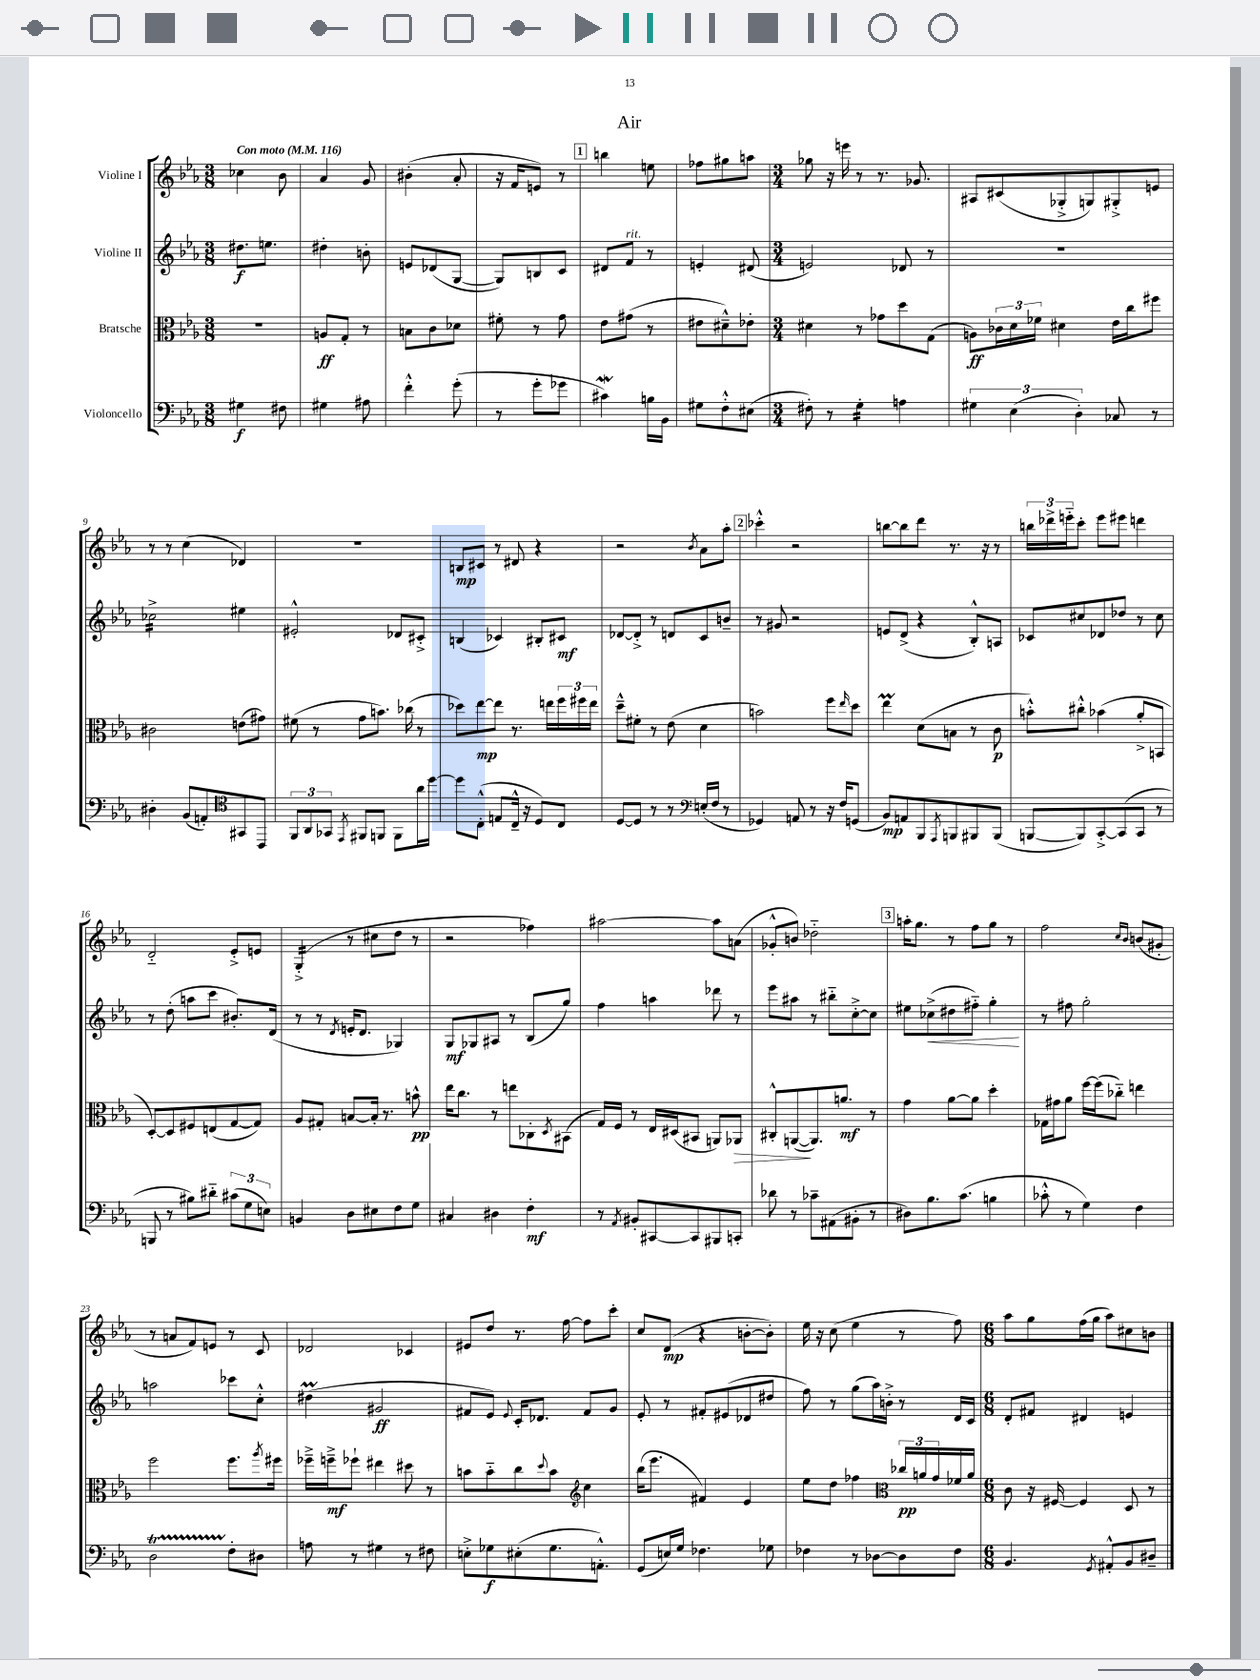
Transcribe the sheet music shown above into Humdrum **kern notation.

**kern	**kern	**kern	**kern
*staff4	*staff3	*staff2	*staff1
*clefF4	*clefC3	*clefG2	*clefG2
*k[b-e-a-]	*k[b-e-a-]	*k[b-e-a-]	*k[b-e-a-]
*M3/8	*M3/8	*M3/8	*M3/8
*MM116	*MM116	*MM116	*MM116
4G#\	4.r	8.dd#\L	4cc-\
.	.	8.ee\J	.
8F#\	.	.	8b-\
=	=	=	=
4G#\	8A/L	4dd#'\	4a-/
.	8G'/J	.	.
8A#\	8r	8b'\	8g/
=	=	=	=
4f'^^\	8B\L	8e/L	(4b#'\
.	8c\	(8d-/	.
(8g'\	8d-\J	[8G/J	8a-'/
=	=	=	=
8r	8f#'\	8G/]L)	16r
.	.	.	16f/LK
8g'\L	8r	8B/	8e/J)
8g-\J	8g\	8c/J	8r
=	=	=	=
4c#\)	8e-\L	8d#/L	4bb\
.	(8g#\J	8f/J	.
16B\LL	8r	8r	8ee\
16BB-\JJ	.	.	.
=	=	=	=
8G#\L	8e#\L	4e'/	8ff-\L
8F'^^\	8d#~^^\)	.	8gg#\
(8E#\J	8e-'\J	(8d#/	8aa\J
=	=	=	=
*M3/4	*M3/4	*M3/4	*M3/4
8F#'\)	4d#\	2e/)	8gg-\
8r	.	.	16r
.	.	.	16eee\
4G'\	8r	.	8r
.	8g-\L	.	8.r
4A\	8dd\	8d-/	.
.	.	.	8.g-/
.	(8G\J	8r	.
=	=	=	=
6G#\	8A\L)	2.r	8A#/L
.	24c-\L	.	(8c#/
(6E-\	24d\	.	.
.	24f-\JJ	.	.
.	4d#\	.	8G-'^/
6D'\)	.	.	.
.	.	.	8G/)
8C-/	16e-\LL	.	8G#'^/
.	16cc\J	.	.
8r	8ff#\J	.	8e/J
=	=	=	=
4D#'\	2c#\	2cc-^\	8r
.	.	.	8r
(8BB-/L	.	.	(4cc\
8AA'/)	.	.	.
8GG#/	(8e\L	4ee#\	4d-/)
8CC/J	8g#\J)	.	.
=	=	=	=
*clefC4	*	*	*
12FF/L	(8f#\	2e#'^^/	2.r
12AA-/	.	.	.
.	8r	.	.
12GG-/J	.	.	.
8qEE-/	.	.	.
8FF#/L	8g\L	.	.
8FF/J	8.b\J)	.	.
8FF\L	.	8d-/L	.
.	(16cc-\	.	.
16a-\L	8r	8c#'^/J	.
[16dd\JJ	.	.	.
=	=	=	=
8dd\]L	8dd-\L)	(4B/	8B/L
(8C'^^\J	[8ee-\	.	8c#/J
8E/L	8ee-\]J	4c-/)	8r
16C~^^/Jk	8.r	.	8d#/
16r	.	.	.
8D/L)	.	8B#'/L	4r
.	16ee\LL	.	.
8C/J	24ff\	8c#/J	.
.	24ff#\	.	.
.	24ee\JJ	.	.
=	=	=	=
[8D/L	8dd~^^\L	[8d-/L	2r
8D/]J	8f#'\J	8d-'^/]J	.
8r	8r	8r	.
8r	(8e-\	8d/L	.
.	.	.	8qb-/
(16E'/LL	4d\	8c/	8a-\L
16F/JJ	.	.	.
8r	.	8b~/J	8aa-'\J
=	=	=	=
*clefF4	*	*	*
4GG-/)	2b\)	8r	4ccc-'^^\
.	.	8g#/	.
8AA/	.	2r	2r
8r	.	.	.
16r	8ff\L	.	.
16F/LK	.	.	.
.	16qqee-/	.	.
(8GG/J	8dd\J	.	.
=	=	=	=
8BB-/L)	4ee-\	8e/L	[8bb\L
8AA/	.	(8d^/J	8bb\]
8BBB-/	(8d\L	4r	8ddd\J
8qAAA-/	.	.	.
8BBB/	8B\J	.	8.r
8BBB#/	8r	8B-'^^/L)	.
.	.	.	16r
(8BBB#/J	8c\	8A/J	8r
=	=	=	=
[8BBB/L	8b'^^\L)	8c-/L	24bb\LL
.	.	.	24ddd-^\
.	.	.	24eee'~\J
8BBB/])	8cc#'^^\J	8cc#/	8ccc'\J
[8CC'^/	(4b-\	8d-/	8eee\L
(8CC/]	.	8dd-/J	8eee#\J
8CC/J	8a-'^/L	8r	4ddd\
8r	8BB/J	8cc#\	.
=	=	=	=
8BBB/	[8D'/L)	8r	2d'~/
8r	8D/]	(8dd'\	.
8B#\L)	8F#/	8aa\L	.
8d#'~\J	(8E/	8ccc\J	.
(12c#\L	[8G/	8.b#'/L)	8e-'^/L
12G\	.	.	.
.	8G/]J)	.	8e/J
12E\J)	.	.	.
.	.	(16d/Jk	.
=	=	=	=
4BB/	8A-/L	8r	(4G'^/
.	8G#'/J	8r	.
.	.	8qd/	.
8D\L	[8B/L	16e'/LK	8r
.	.	8.d/J	.
8E#\	16B'/]Jk	.	8cc#\L
.	8.r	.	.
8F\	.	4G-/)	8dd\J
8G\J	8b^^\	.	8r
=	=	=	=
4C#/	16ee-\LK	8G/L	2r
.	8.cc\J	.	.
.	.	8G-/	.
4D#\	8r	8A#/J	.
.	8ee\L	8r	.
4F'\	8C-'\	(8B-/L	4ff-\)
.	8qD/	.	.
.	(8BB#\J	8gg/J)	.
=	=	=	=
8r	16G/LL)	4ff\	[2aa#\
.	16F/JJ	.	.
8qAA-/	.	.	.
8BB#'/L	8r	.	.
[8CC#/	16E-/LL	4aa\	.
.	(16D#/J	.	.
8CC#/]	8BB#/J	.	.
8BBB#/	8AA/L)	8ddd-\	8aa#\]L
8CC'/J	8AA-/J	8r	(8a\J
=	=	=	=
8d-\	8C#'^^/L	8eee-\L	8g-'^^/L
8r	([8AA/	8aa#\J	8b/J)
8c-~\L	8.AA/])	8r	2dd-'~\
(8AA#\	.	8bb#'~\L	.
.	8.a/J	.	.
8BB#'\J	.	[8cc'^\	.
8r	8r	8cc\]J	.
=	=	=	=
8D#\L)	4g\	8ee#\L	16aa'\LK
.	.	.	8.gg\J
8.B-\	.	(8cc-^\	.
.	[8a-\L	8dd#\	8r
(8.c\J	.	.	.
.	8a-\]J	8ff#'~\J)	8ff\L
4B\	4dd'\	4gg'\	8gg\J
.	.	.	8r
=	=	=	=
8c-'^^\	16G-\LL	8r	2ff\
.	16g#\J	.	.
8r	8a-\J	8ff#\	.
4G\)	[16ff\LL	2gg'\	.
.	(16ff\]J	.	.
.	8cc-'~\J)	.	.
.	.	.	16qqcc/LL
.	.	.	16qqb-/JJ
4F\	4ee\	.	(8b/L
.	.	.	8g#'/J
=	=	=	=
2D\	2ff\	2aa\	8r
.	.	.	8a/L
.	.	.	8f/)
.	.	.	8e/J
8F'\L	8.ff\L	8ccc-\L	8r
8D#\J	.	8cc'^^\J	8c/
.	8qaa-/	.	.
.	16ff#\Jk	.	.
=	=	=	=
8A\	16ff-~^\LL	(4dd#\	2d-/
.	16ff~^\J	.	.
8r	8ff-`\J	.	.
4G#\	4ee#\	2g#/	.
8r	8dd#\	.	4c-/
8F#\	8r	.	.
=	=	=	=
8E'^\L	8b\L	8f#/L	8e#/L
8G-\	8b'~\	8e-/J)	8dd/J
.	.	8qqe-/	.
(8E#'\	8cc\	16c'/LK	8.r
.	.	8.d-/J	.
.	8qqdd/	.	.
8.G-\	8b\J	.	.
.	.	.	[16ff\
.	4cc\	8f#/L	8ff\]L
8.AA'^^\J)	.	.	.
.	.	8g/J	8ccc'\J
=	=	=	=
*	*clefG2	*	*
(8GG/L	(16bb-\LK	8e-'/	8cc/L
.	8.eee-\J	.	.
16E/L)	.	8r	(8d/J
16G/JJ	.	.	.
4.F-\	4f#/)	8f#'/L	4r
.	.	(8e#/	.
.	4e-/	8d-/	[8b'\L
8G-\	.	8dd#/J	8b'\]J)
=	=	=	=
4F-\	8ee-\L	8ff\)	16ee-\
.	.	.	16r
.	8dd\J	8r	(8cc\
8r	4ff-\	(8gg\L	4ee-\
[8D-\L	.	16aa-\L)	.
.	.	16b'^\JJ	.
8D-\]	24cc-/LL	8r	8r
.	24a/	.	.
.	24g/	.	.
8F-\J	16f-/	16d/LL	8ff\)
.	16a/JJ	16c/JJ	.
=	=	=	=
*	*clefC3	*	*
*M6/8	*M6/8	*M6/8	*M6/8
4.BB-/	8c\	8d'/L	8aa-\L
.	16r	8f#/J	8gg\
.	[16F#/	.	.
.	4F#/]	4d#/	(16ff\L
.	.	.	16gg\JJ
8qGG/	.	.	.
8AA#'^^/L	.	.	8aa-\L)
8BB-/	8D/	4e/	8cc#\
8D#~/J	8r	.	8b\J
==	==	==	==
*-	*-	*-	*-
